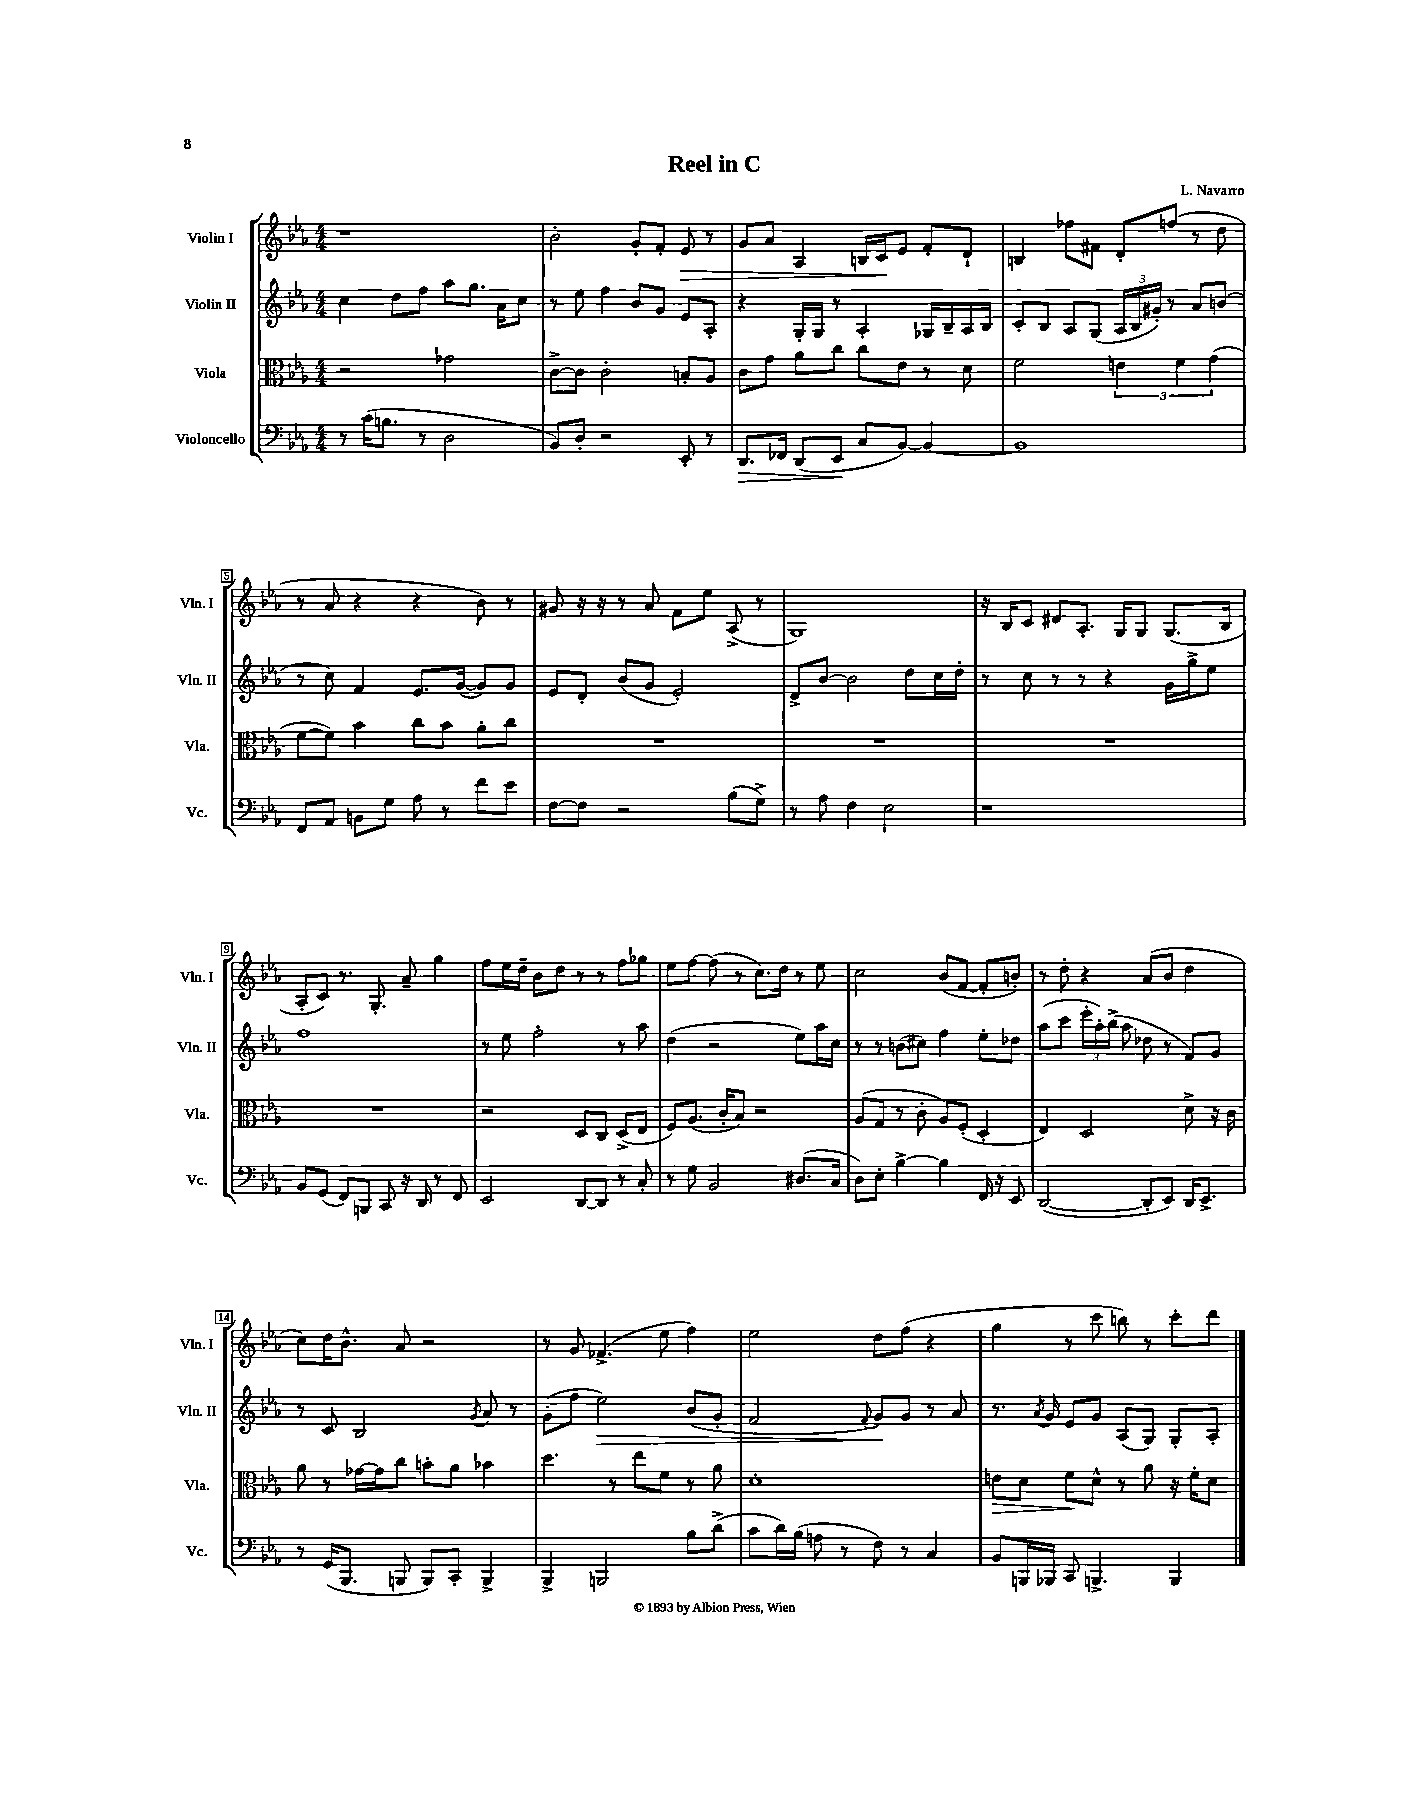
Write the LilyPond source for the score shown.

\header { title = "Reel in C" composer = "L. Navarro" }
<<
\new StaffGroup <<
\new Staff = "s0" \with { instrumentName = "Violin I" shortInstrumentName = "Vln. I" } {
    \clef treble \key ees \major \numericTimeSignature \time 4/4
    \autoBeamOff r1 |
    bes'2-. g'8[-. f'8]-. ees'8\> r8 |
    g'8[ aes'8] aes4 b16[ c'16\! ees'8] f'8[-. d'8]-! |
    b4 fes''8[ fis'8] d'8[-. f''8]( r8 d''8 |
    r8 aes'8 r4 r4 bes'8) r8 |
    gis'8 r16 r16 r8 aes'8 f'8[ ees''8] aes8->( r8 |
    g1) |
    r16 bes16[ c'8] dis'8[ aes8.]-. g16[ g8] g8.[( bes16] |
    aes8[-. c'8]) r8. g8.-. aes'8-- g''4 |
    f''8[ ees''16 d''16]-- bes'8[ d''8] r8 r8 f''8[ ges''8] |
    ees''8[ f''8]~ f''8( r8 c''8.[) d''16] r8 ees''8 |
    c''2 bes'8[( f'8]~ f'8[-. b'8]-.) |
    r8 d''8-. r4 aes'8[( bes'8] d''4 |
    c''8[) d''16 bes'8.]-^ aes'8 r2 |
    r8 g'8 fes'4.->( ees''8 f''4) |
    ees''2 d''8[ f''8]( r4 |
    g''4 r8 c'''8 b''8) r8 c'''8[-. d'''8] \bar "|." |
}
\new Staff = "s1" \with { instrumentName = "Violin II" shortInstrumentName = "Vln. II" } {
    \clef treble \key ees \major \numericTimeSignature \time 4/4
    \autoBeamOff c''4 d''8[ f''8] aes''8[ g''8.] aes'16[ c''8] |
    r8 ees''8 f''4 bes'8[ g'8] ees'8[ aes8]-. |
    r4 g16[-. g16] r8 aes4-. ges16[ bes16-- aes16 bes16] |
    c'8[-. bes8] aes8[ g8]( \tuplet 3/2 { aes16[ bes16 gis'16]-.) } r8 aes'8[ b'8]( |
    r8 c''8) f'4 ees'8.[ g'16]~( g'8[) g'8] |
    ees'8[ d'8]-. bes'8[( g'8] ees'2-.) |
    d'8[-> bes'8]~ bes'2 d''8[ c''16 d''16]-. |
    r8 c''8 r8 r8 r4 g'16[ g''16-> ees''8] |
    f''1 |
    r8 ees''8 f''2-. r8 aes''8 |
    d''4( r2 ees''8[) aes''16 c''16] |
    r8 r8 b'8[( cis''8]) f''4 ees''8[-. des''8] |
    aes''8[( c'''8] \tuplet 3/2 { ees'''16[-. aes''16-.) bes''16]->( } aes''8 des''8 r8 f'8[) g'8] |
    r8 c'8 bes2 \acciaccatura { g'8 } aes'8 r8 |
    g'8[-.( f''8] ees''2\>) bes'8[( g'8]-. |
    f'2 \appoggiatura { f'8 } g'8[\!) g'8] r8 aes'8 |
    r8. \acciaccatura { aes'8 } g'16 ees'8[ g'8] aes8[( g8]) g8[-. aes8]-. \bar "|." |
}
\new Staff = "s2" \with { instrumentName = "Viola" shortInstrumentName = "Vla." } {
    \clef alto \key ees \major \numericTimeSignature \time 4/4
    \autoBeamOff r2 ges'2 |
    c'8[~-> c'8] c'2-. b8[-. aes8] |
    c'8[ g'8] aes'8[ c''8] c''8[ ees'8] r8 d'8 |
    f'2 \tuplet 3/2 { e'4 f'4 g'4( } |
    f'8[~ f'8]) bes'4 c''8[ bes'8] aes'8[-. c''8] |
    R1 |
    R1 |
    R1 |
    R1 |
    r2 d8[ c8] d8[->( ees8] |
    f8[) aes8.]( c'16[-. bes8]) r2 |
    aes8[( g8] r8 c'8-. aes8[) f8]-.( d4-. |
    ees4) d2 d'8-> r16 c'16 |
    aes'8 r8 ges'16[~ ges'16 c''8] b'8[-. aes'8] bes'4 |
    d''4. r8 ees''8[ f'8] r8 aes'8 |
    d'1-. |
    e'8[\> d'8] f'8[\! d'8]-^ r8 aes'8 r16 f'16[-. d'8] \bar "|." |
}
\new Staff = "s3" \with { instrumentName = "Violoncello" shortInstrumentName = "Vc." } {
    \clef bass \key ees \major \numericTimeSignature \time 4/4
    \autoBeamOff r8 c'16[( b8.] r8 d2 |
    bes,8[) d8]-. r2 ees,8-. r8 |
    d,8.[\> fes,16] d,8[( ees,8]\! c8[ bes,8]~) bes,4~ |
    bes,1 |
    f,8[ aes,8] b,8[ g8] aes8 r8 f'8[ ees'8] |
    f8[~ f8] r2 bes8[( g8]->) |
    r8 aes8 f4 ees2 |
    r1 |
    bes,8[ g,8]( f,8[) b,,8] c,8 r16 d,16 r8 f,8 |
    ees,2 d,8[~ d,8] r8 c8-. |
    r8 g8 bes,2 dis8.[( c16] |
    d8[) ees8]-. bes4~-> bes4 f,16 r16 ees,8 |
    d,2~( d,8[-. ees,8]) d,16[ ees,8.]-> |
    r8 g,16[( bes,,8.] b,,8 b,,8[) c,8]-. b,,4-> |
    bes,,4-> b,,2 bes8[ d'8]->( |
    c'8[ d'16) bes16]( a8 r8 f8) r8 c4 |
    bes,8[ b,,16 bes,,16] c,8 b,,4.-> b,,4 \bar "|." |
}
>>
>>
\layout { \context { \Score \override BarNumber.stencil = #(make-stencil-boxer 0.1 0.3 ly:text-interface::print) } }
